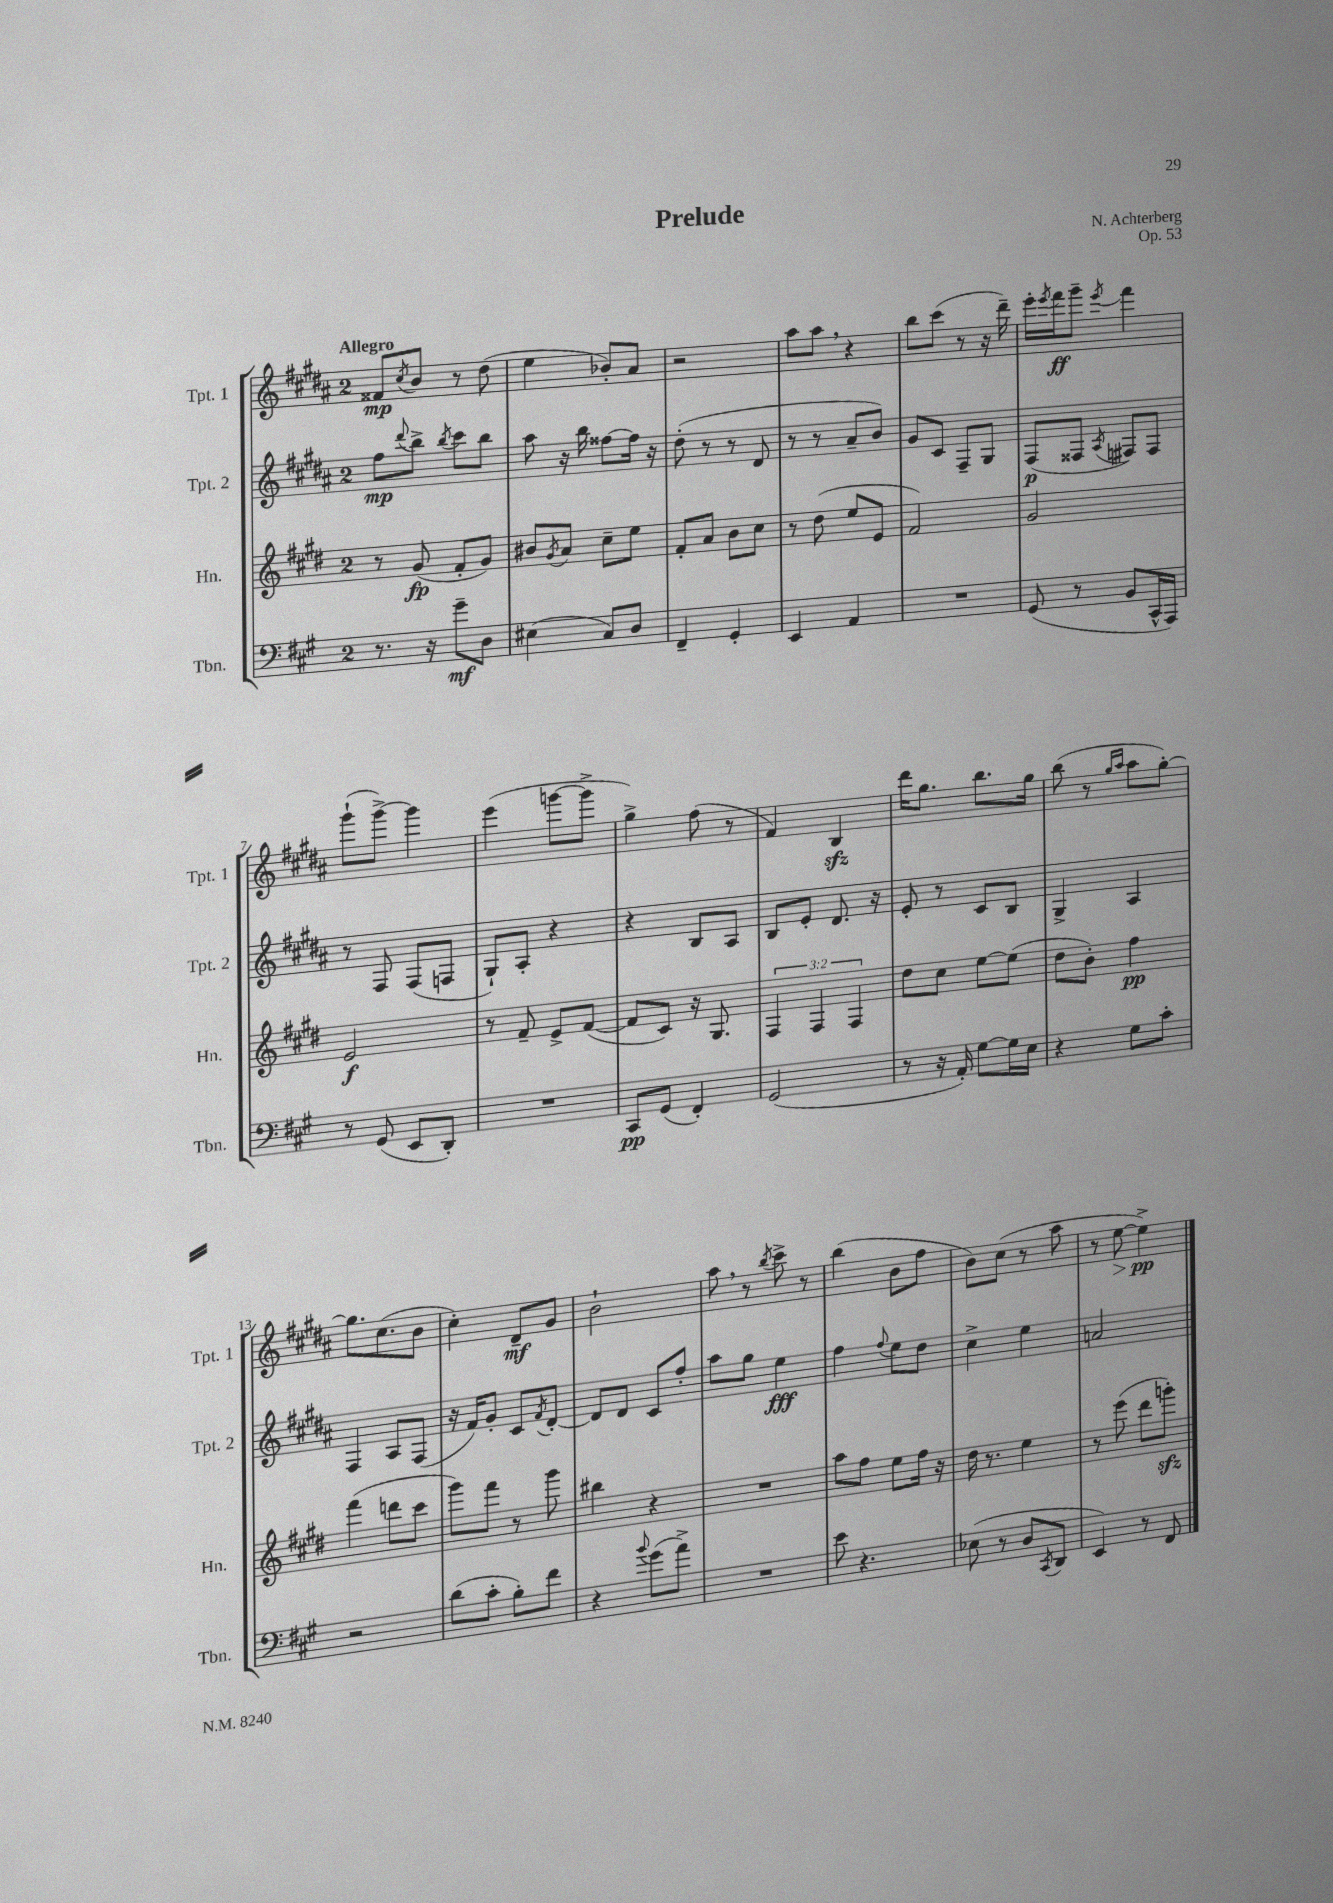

**kern	**dynam	**kern	**dynam	**kern	**dynam	**kern	**dynam
*part4	*part4	*part3	*part3	*part2	*part2	*part1	*part1
*staff4	*staff4	*staff3	*staff3	*staff2	*staff2	*staff1	*staff1
*I"Tbn.	*	*I"Hn.	*	*I"Tpt. 2	*	*I"Tpt. 1	*
*I'Tbn.	*	*I'Hn.	*	*I'Tpt. 2	*	*I'Tpt. 1	*
*clefF4	*	*clefG2	*	*clefG2	*	*clefG2	*
*k[f#c#g#]	*	*k[f#c#g#d#]	*	*k[f#c#g#d#a#]	*	*k[f#c#g#d#a#]	*
*M2/4	*	*M2/4	*	*M2/4	*	*M2/4	*
=1	=1	=1	=1	=1	=1	=1	=1
!	!	!	!	!	!	!LO:TX:a:B:t=Allegro	!
8.r	.	8r	.	8ff#\L	mp	8f##X/L	mp
.	.	.	.	8qqddd#/	.	8qcc#/	.
.	.	(8g#/	fp	8bb^\J	.	8b/J	.
16r	.	.	.	.	.	.	.
.	.	.	.	8qbb/	.	.	.
8g#~\L	mf	8f#'/L	.	8ccc#\L	.	8r	.
8D\J	.	8g#/J)	.	8bb\J	.	(8dd#\	.
=2	=2	=2	=2	=2	=2	=2	=2
(4E#X\	.	8b#X/L	.	8aa#\	.	4ee\	.
.	.	8qg#/	.	.	.	.	.
.	.	8a/J	.	16r	.	.	.
.	.	.	.	16bb\	.	.	.
8C#/L)	.	8cc#~\L	.	[8ff##X\L	.	8b-X'/L)	.
8D/J	.	8ee\J	.	16ff##\Jk]	.	8a#/J	.
.	.	.	.	16r	.	.	.
=3	=3	=3	=3	=3	=3	=3	=3
4FF#~/	.	8f#'/L	.	(8dd#'\	.	2r	.
.	.	8a/J	.	8r	.	.	.
4GG#'/	.	8b\L	.	8r	.	.	.
.	.	8cc#\J	.	8d#/	.	.	.
=4	=4	=4	=4	=4	=4	=4	=4
4EE/	.	8r	.	8r	.	8aa#\L	.
.	.	(8dd#\	.	8r	.	8aa#,\J	.
4AA/	.	8ee/L	.	8a#~/L	.	4r	.
.	.	8e/J	.	8b/J)	.	.	.
=5	=5	=5	=5	=5	=5	=5	=5
2r	.	2f#/)	.	8g#/L	.	8bb\L	.
.	.	.	.	8c#/J	.	(8ccc#\J	.
.	.	.	.	8F#~/L	.	8r	.
.	.	.	.	8G#/J	.	16r	.
.	.	.	.	.	.	16ddd#~\)	.
=6	=6	=6	=6	=6	=6	=6	=6
(8GG#/	.	2g#/	.	(8F#/L	p	16eee'\LL	.
.	.	.	.	.	.	8qeee/	.
.	.	.	.	.	.	16fff#\J	ff
8r	.	.	.	8F##X/J	.	8ggg#~\J	.
.	.	.	.	8qA#/	.	8qeee/	.
8BB/L	.	.	.	8F#X/L)	.	4fff#\	.
16CC#^^/L	.	.	.	8F#/J	.	.	.
16AAA/JJ)	.	.	.	.	.	.	.
!!LO:LB:g=z
=7	=7	=7	=7	=7	=7	=7	=7
8r	.	2e/	f	8r	.	(8ggg#`\L	.
(8GG#/	.	.	.	8F#/	.	[8ggg#^\J)	.
8EE/L	.	.	.	(8F#/L	.	4ggg#\]	.
8DD'/J)	.	.	.	8Fn/J	.	.	.
=8	=8	=8	=8	=8	=8	=8	=8
2r	.	8r	.	8G#`/L)	.	(4eee\	.
.	.	8f#~/	.	8A#'/J	.	.	.
.	.	8e^/L	.	4r	.	[8gggn\L	.
.	.	([8f#/J	.	.	.	8ggg^\J]	.
=9	=9	=9	=9	=9	=9	=9	=9
8CC#/L	pp	8f#/L]	.	4r	.	4gg#^\)	.
(8GG#/J	.	8c#/J)	.	.	.	.	.
4FF#'/)	.	16r	.	8B/L	.	(8ff#\	.
.	.	8.G#/	.	.	.	.	.
.	.	.	.	8A#/J	.	8r	.
=10	=10	=10	=10	=10	=10	=10	=10
(2GG#/	.	6F#/	.	8B/L	.	4f#/)	.
.	.	.	.	8e'/J	.	.	.
.	.	6F#/	.	.	.	.	.
.	.	.	.	8.d#/	.	4Bzz/	.
.	.	6F#/	.	.	.	.	.
.	.	.	.	16r	.	.	.
=11	=11	=11	=11	=11	=11	=11	=11
8r	.	8dd#\L	.	8e'/	.	16ddd#\KL	.
.	.	.	.	.	.	8.gg#\J	.
16r	.	8cc#\J	.	8r	.	.	.
16AA'/)	.	.	.	.	.	.	.
[8G#\L	.	[8ee\L	.	8c#/L	.	8.bb\L	.
16G#\L]	.	(8ee\J]	.	8B/J	.	.	.
16E\JJ	.	.	.	.	.	16gg#\Jk	.
=12	=12	=12	=12	=12	=12	=12	=12
4r	.	8dd#\L	.	4G#^/	.	(8bb\	.
.	.	8b'\J)	.	.	.	8r	.
.	.	.	.	.	.	16qqgg#/LL	.
.	.	.	.	.	.	16qqaa#/JJ	.
8G#\L	.	4ff#\	pp	4A#/	.	8aa#\L	.
8c#'\J	.	.	.	.	.	[8gg#'\J)	.
!!LO:LB:g=z
=13	=13	=13	=13	=13	=13	=13	=13
2r	.	(4fff#\	.	4F#/	.	8.gg#\L]	.
.	.	.	.	.	.	(8.cc#\	.
.	.	8dddn\L	.	8A#/L	.	.	.
.	.	8ccc#\J	.	(8F#/J	.	8b\J	.
=14	=14	=14	=14	=14	=14	=14	=14
(8d\L	.	8ggg#\L)	.	16r	.	4cc#'\)	.
.	.	.	.	16f#/KL)	.	.	.
8c#'\J	.	8fff#\J	.	8g#'/J	.	.	.
8B'\L)	.	8r	.	8c#/L	.	8d#~/L	mf
.	.	.	.	8qf#/	.	.	.
8f#\J	.	8ggg#\	.	[8d#'/J	.	8g#/J	.
=15	=15	=15	=15	=15	=15	=15	=15
4r	.	4bb#X\	.	8d#/L]	.	2b`\	.
.	.	.	.	8d#/J	.	.	.
8qqb/	.	.	.	.	.	.	.
(8g#\L	.	4r	.	8c#/L	.	.	.
8a^\J)	.	.	.	8ff#'/J	.	.	.
=16	=16	=16	=16	=16	=16	=16	=16
2r	.	2r	.	8aa#\L	.	8aa#,\	.
.	.	.	.	8gg#\J	.	8r	.
.	.	.	.	.	.	8qbb/	.
.	.	.	.	4ee\	fff	8ccc#^\	.
.	.	.	.	.	.	8r	.
=17	=17	=17	=17	=17	=17	=17	=17
8e\	.	8aa\L	.	4ff#\	.	(4bb\	.
4.r	.	8ff#\J	.	.	.	.	.
.	.	.	.	8qqff#/	.	.	.
.	.	8ee\L	.	8ee\L	.	8b\L	.
.	.	16ff#\Jk	.	8dd#\J	.	8ff#\J	.
.	.	16r	.	.	.	.	.
=18	=18	=18	=18	=18	=18	=18	=18
(8E-X\	.	16dd#\	.	4cc#^\	.	8b\L)	.
.	.	8.r	.	.	.	.	.
8r	.	.	.	.	.	(8cc#\J	.
8D/L	.	4ee\	.	4ee\	.	8r	.
8qCC#/	.	.	.	.	.	.	.
8DD/J	.	.	.	.	.	8aa#\	.
=19	=19	=19	=19	=19	=19	=19	=19
4EE/)	.	8r	.	2an/	.	8r	.
!	!	!	!	!	!	!	!LO:HP:b
.	.	(8eee\	.	.	.	[8ee\	>
8r	.	8ddd#\L	.	.	.	4ee^\])	pp
8FF#/	.	8gggnzz'\J)	.	.	.	.	.
.	.	.	.	.	.	.	]
==	==	==	==	==	==	==	==
*-	*-	*-	*-	*-	*-	*-	*-
